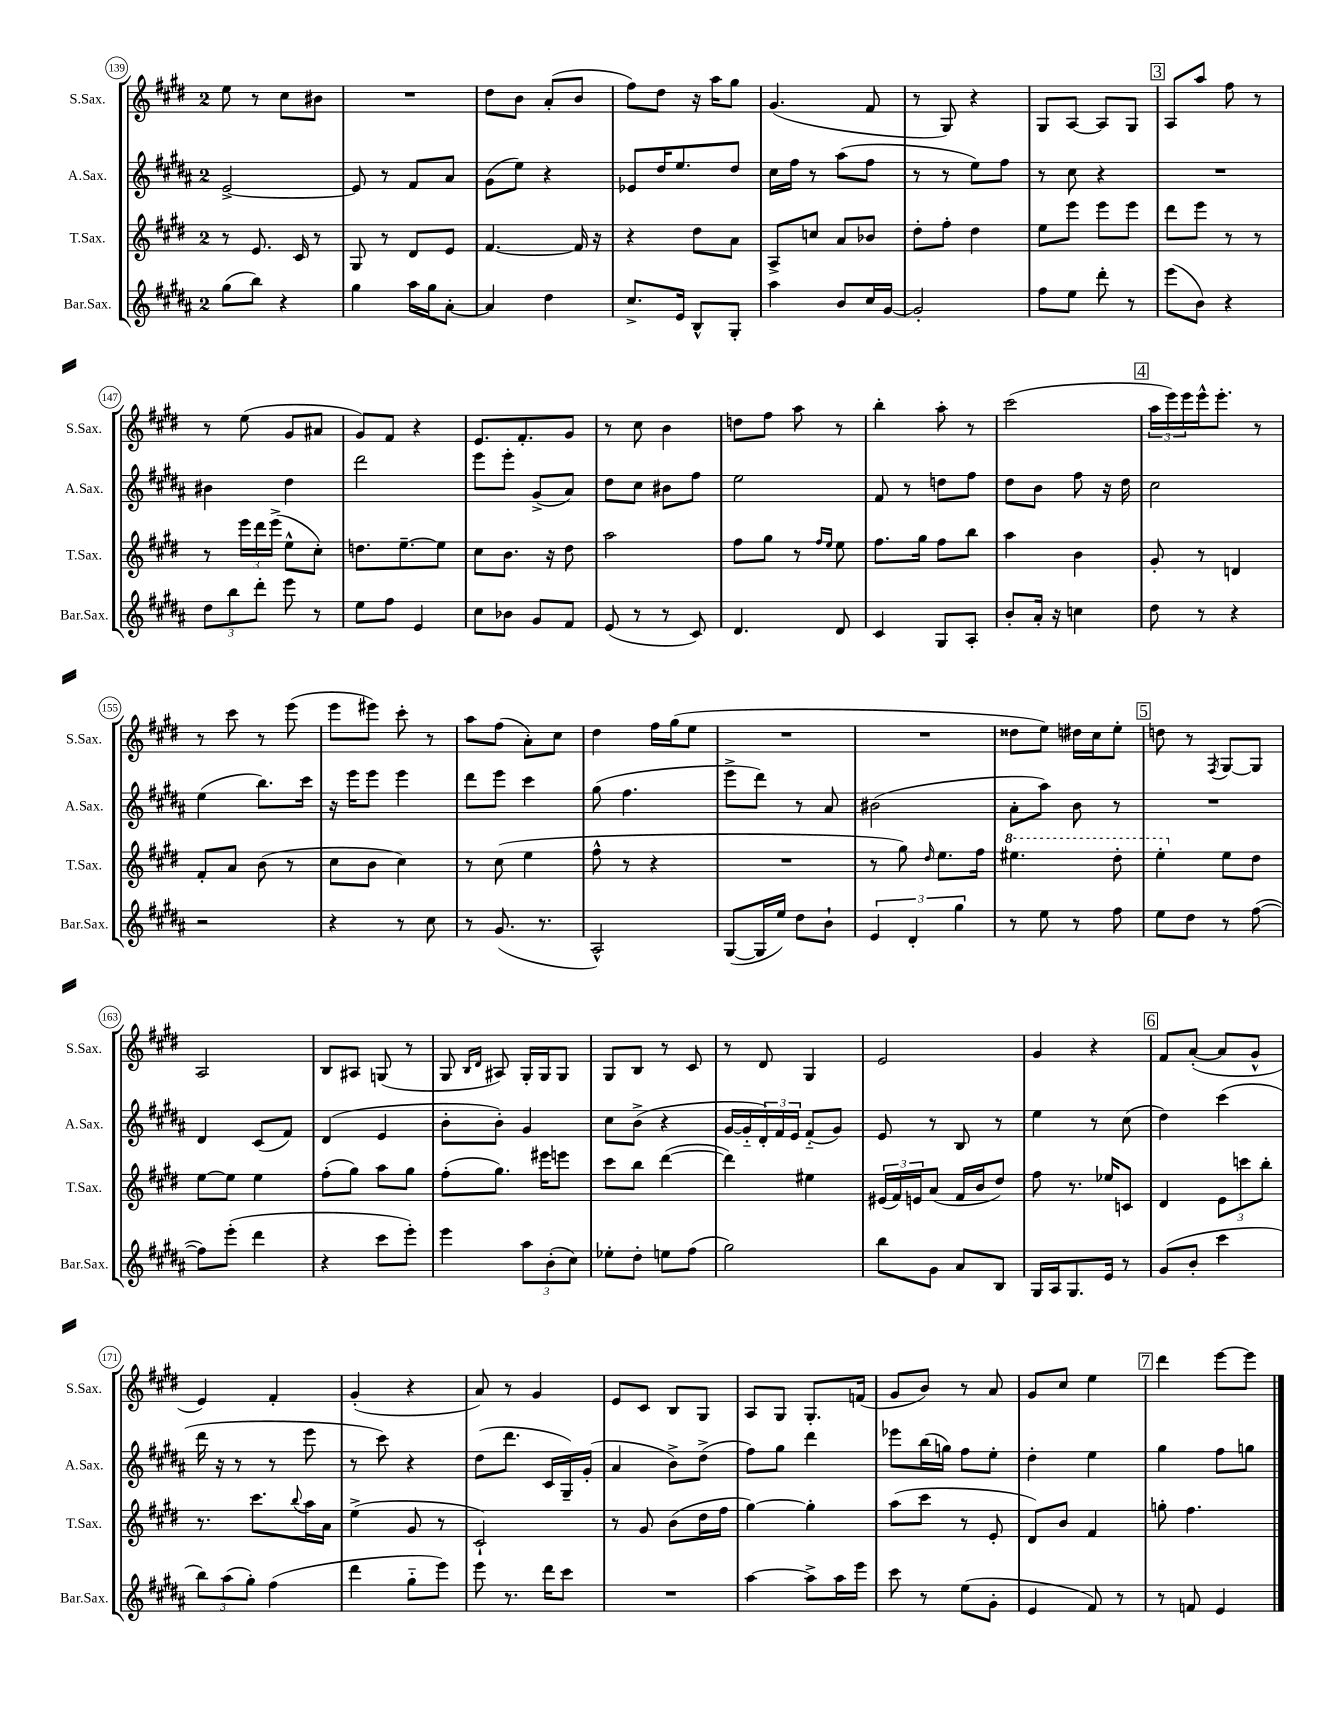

**kern	**kern	**kern	**kern
*staff4	*staff3	*staff2	*staff1
*clefG2	*clefG2	*clefG2	*clefG2
*k[f#c#g#d#a#]	*k[f#c#g#d#]	*k[f#c#g#d#a#]	*k[f#c#g#d#]
*M2/4	*M2/4	*M2/4	*M2/4
(8gg#\L	8r	[2e^/	8ee\
8bb\J)	8.e/	.	8r
4r	.	.	8cc#\L
.	16c#/	.	.
.	8r	.	8b#\J
=	=	=	=
4gg#\	8G#/	8e/]	2r
.	8r	8r	.
16aa#\LL	8d#/L	8f#/L	.
16gg#\J	.	.	.
[8a#'\J	8e/J	8a#/J	.
=	=	=	=
4a#/]	[4.f#/	(8g#\L	8dd#\L
.	.	8ee\J)	8b\J
4dd#\	.	4r	(8a'/L
.	16f#/]	.	8b/J
.	16r	.	.
=	=	=	=
8.cc#^/L	4r	8e-/L	8ff#\L)
.	.	16dd#/K	8dd#\J
16e/Jk	.	8.ee/	.
8B^^/L	8dd#\L	.	16r
.	.	.	16aa\LK
8G#'/J	8a\J	8dd#/J	8gg#\J
=	=	=	=
4aa#\	8A^/L	16cc#\LL	(4.g#/
.	.	16ff#\JJ	.
.	8cc/J	8r	.
8b/L	8a/L	(8aa#\L	.
16cc#/L	8b-/J	8ff#\J	8f#/
[16g#/JJ	.	.	.
=	=	=	=
2g#'/]	8dd#'\L	8r	8r
.	8ff#'\J	8r	8G#/)
.	4dd#\	8ee\L)	4r
.	.	8ff#\J	.
=	=	=	=
8ff#\L	8ee\L	8r	8G#/L
8ee\J	8eee\J	8cc#\	[8A/J
8ddd#'\	8eee\L	4r	8A/]L
8r	8eee\J	.	8G#/J
=	=	=	=
(8eee\L	8ddd#\L	2r	8A/L
8b\J)	8eee\J	.	8aa/J
4r	8r	.	8ff#\
.	8r	.	8r
=	=	=	=
12dd#\L	8r	4b#\	8r
12bb\	.	.	.
.	24eee\LL	.	(8ee\
12ddd#'\J	24ddd#\	.	.
.	(24eee^\JJ	.	.
8eee\	8ee^^\L	4dd#\	8g#/L
8r	8cc#'\J)	.	8a#/J
=	=	=	=
8ee\L	8.dd\L	2ddd#\	8g#/L)
8ff#\J	.	.	8f#/J
.	[8.ee~\	.	.
4e/	.	.	4r
.	8ee\]J	.	.
=	=	=	=
8cc#\L	8cc#\L	8eee\L	8.e/L
8b-\J	8.b\J	8eee'\J	.
.	.	.	8.f#'/
8g#/L	.	(8g#^/L	.
.	16r	.	.
8f#/J	8dd#\	8a#/J)	8g#/J
=	=	=	=
(8e/	2aa\	8dd#\L	8r
8r	.	8cc#\J	8cc#\
8r	.	8b#\L	4b\
8c#/)	.	8ff#\J	.
=	=	=	=
4.d#/	8ff#\L	2ee\	8dd\L
.	8gg#\J	.	8ff#\J
.	8r	.	8aa\
.	16qqff#/LL	.	.
.	16qqee/JJ	.	.
8d#/	8ee\	.	8r
=	=	=	=
4c#/	8.ff#\L	8f#/	4bb'\
.	.	8r	.
.	16gg#\Jk	.	.
8G#/L	8ff#\L	8dd\L	8aa'\
8A#'/J	8bb\J	8ff#\J	8r
=	=	=	=
8b'/L	4aa\	8dd#\L	(2ccc#\
16a#'/Jk	.	8b\J	.
16r	.	.	.
4cc\	4b\	8ff#\	.
.	.	16r	.
.	.	16dd#\	.
=	=	=	=
8dd#\	8g#'/	2cc#\	24aa\LL
.	.	.	24eee\)
.	.	.	24eee\
8r	8r	.	16eee^^\J
.	.	.	8.eee'\J
4r	4d/	.	.
.	.	.	8r
=	=	=	=
2r	8f#'/L	(4ee\	8r
.	8a/J	.	8ccc#\
.	(8b\	8.bb\L)	8r
.	8r	.	(8eee\
.	.	16ccc#\Jk	.
=	=	=	=
4r	8cc#\L	16r	8eee\L
.	.	16eee\LK	.
.	8b\J	8eee\J	8eee#\J)
8r	4cc#\)	4eee\	8ccc#'\
8cc#\	.	.	8r
=	=	=	=
8r	8r	8ddd#\L	8aa\L
(8.g#/	(8cc#\	8eee\J	(8ff#\J
.	4ee\	4ccc#\	8a'\L)
8.r	.	.	.
.	.	.	8cc#\J
=	=	=	=
2A#^^/)	8ff#^^\	(8gg#\	4dd#\
.	8r	4.ff#\	.
.	4r	.	16ff#\LL
.	.	.	(16gg#\J
.	.	.	8ee\J
=	=	=	=
([8G#/L	2r	8eee^\L	2r
16G#/]L	.	8ddd#\J)	.
16ee/JJ)	.	.	.
8dd#\L	.	8r	.
8b`\J	.	8a#/	.
=	=	=	=
6e/	8r	(2b#\	2r
.	8gg#\)	.	.
6d#'/	.	.	.
.	16qqdd#/	.	.
.	8.ee\L	.	.
6gg#\	.	.	.
.	16ff#\Jk	.	.
=	=	=	=
8r	4.eee#\	8a#'\L	8dd##\L
8ee\	.	8aa#\J)	8ee\J)
8r	.	8b\	16dd#\LL
.	.	.	16cc#\J
8ff#\	8ddd#'\	8r	8ee'\J
=	=	=	=
8ee\L	4eee'\	2r	8dd\
8dd#\J	.	.	8r
.	.	.	8qF#/
8r	8ee\L	.	[8G#/L
([8ff#\	8dd#\J	.	8G#/]J
=	=	=	=
8ff#\]L)	[8ee\L	4d#/	2A/
(8eee'\J	8ee\]J	.	.
4ddd#\	4ee\	(8c#/L	.
.	.	8f#/J)	.
=	=	=	=
4r	(8ff#'\L	(4d#/	8B/L
.	8gg#\J)	.	8A#/J
8ccc#\L	8aa\L	4e/	(8G/
8eee'\J)	8gg#\J	.	8r
=	=	=	=
4eee\	(8ff#'\L	8b'\L	8G#/
.	.	.	16qqB/LL
.	.	.	16qqd#/JJ
.	8.gg#\J)	8b'\J)	8A#/)
12aa#\L	.	4g#/	16G#'/LL
.	16eee#\LK	.	16G#/J
(12b'\	.	.	.
.	8eee\J	.	8G#/J
12cc#\J)	.	.	.
=	=	=	=
8ee-'\L	8ccc#\L	8cc#\L	8G#/L
8dd#'\J	8bb\J	(8b^\J	8B/J
8ee\L	([4ddd#\	4r	8r
(8ff#\J	.	.	8c#/
=	=	=	=
2gg#\)	4ddd#\])	[16g#/LL	8r
.	.	16g#'~/]	.
.	.	24d#'/)	8d#/
.	.	24f#/	.
.	.	24e/JJ	.
.	4ee#\	(8f#'~/L	4G#/
.	.	8g#/J)	.
=	=	=	=
8bb\L	(24e#/LL	8e/	2e/
.	24f#/)	.	.
.	24e/J	.	.
8g#\J	(8a/J	8r	.
8a#/L	16f#/LL	8B/	.
.	16b/J	.	.
8B/J	8dd#/J)	8r	.
=	=	=	=
16G#/LL	8ff#\	4ee\	4g#/
16A#/J	.	.	.
8.G#/	8.r	.	.
.	.	8r	4r
16e/Jk	16ee-/LK	.	.
8r	8c/J	(8cc#\	.
=	=	=	=
(8g#/L	4d#/	4dd#\)	8f#/L
8b'/J	.	.	([8a'/J
4ccc#\	12e\L	(4ccc#\	8a/]L
.	12ccc\	.	.
.	.	.	8g#^^/J
.	12bb'\J	.	.
=	=	=	=
12bb\L)	8.r	16ddd#\	4e/)
.	.	16r	.
(12aa#\	.	.	.
.	.	8r	.
12gg#'\J)	.	.	.
.	8.ccc#\L	.	.
(4ff#\	.	8r	4f#'/
.	8qqbb/	.	.
.	16aa\L	8eee\	.
.	16a\JJ	.	.
=	=	=	=
4ddd#\	(4ee^\	8r	(4g#'/
.	.	8ccc#\)	.
8gg#'~\L	8g#/	4r	4r
8eee\J)	8r	.	.
=	=	=	=
8eee\	2c#`/)	(8dd#\L	8a/)
8.r	.	8.ddd#\J	8r
.	.	.	4g#/
16ddd#\LK	.	16c#/LL	.
8ccc#\J	.	16G#~/)	.
.	.	(16g#'/JJ	.
=	=	=	=
2r	8r	4a#/	8e/L
.	8g#/	.	8c#/J
.	(8b\L	8b^\L)	8B/L
.	16dd#\L	(8dd#^\J	8G#/J
.	16ff#\JJ	.	.
=	=	=	=
[4aa#\	[4gg#\)	8ff#\L)	8A/L
.	.	8gg#\J	8G#/J
8aa#^\]L	4gg#'\]	4ddd#\	8.G#'/L
16aa#\L	.	.	.
16eee\JJ	.	.	(16f/Jk
=	=	=	=
8ccc#\	(8aa\L	8eee-\L	8g#/L
8r	8ccc#\J	(16bb\L	8b/J)
.	.	16gg\JJ)	.
(8ee\L	8r	8ff#\L	8r
8g#'\J	8e'/	8ee'\J	8a/
=	=	=	=
4e/	8d#/L)	4dd#'\	8g#/L
.	8b/J	.	8cc#/J
8f#/)	4f#/	4ee\	4ee\
8r	.	.	.
=	=	=	=
8r	8gg'\	4gg#\	4ddd#\
8f/	4.ff#\	.	.
4e/	.	8ff#\L	[8eee\L
.	.	8gg\J	8eee\]J
==	==	==	==
*-	*-	*-	*-
